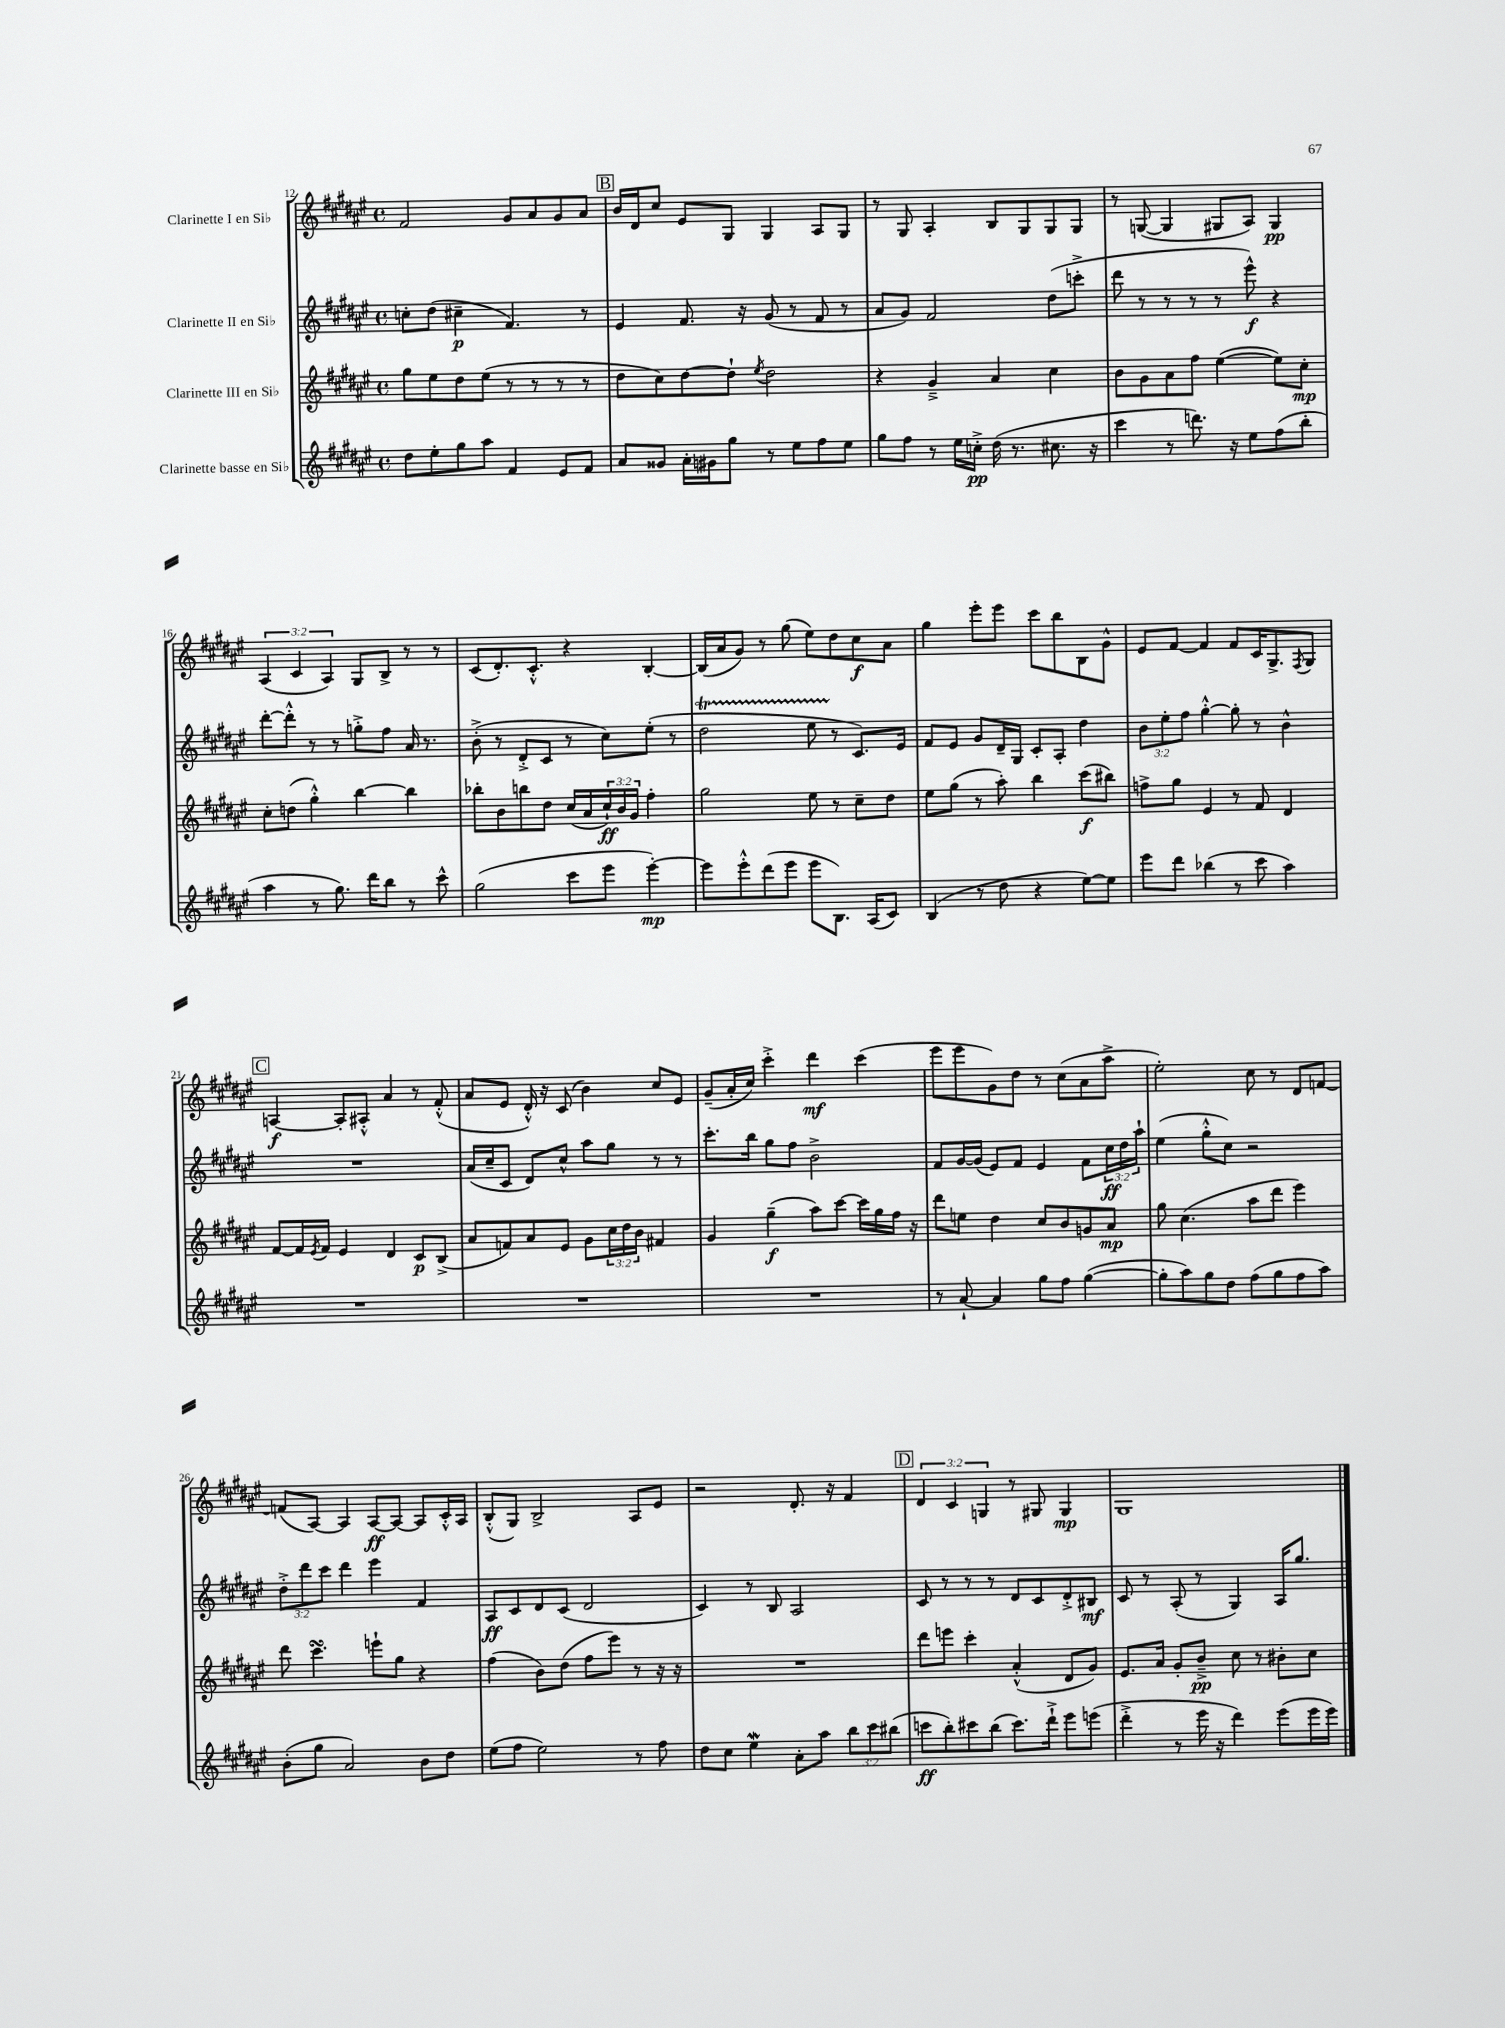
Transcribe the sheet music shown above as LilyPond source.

<<
\new StaffGroup <<
\new Staff = "s0" \with { instrumentName = "Clarinette I en Sib" } {
    \clef treble \key fis \major \defaultTimeSignature \time 4/4 \override Staff.TupletNumber.text = #tuplet-number::calc-fraction-text
    fis'2 gis'8 ais'8 gis'8 ais'8 |
    \mark \markup { \box "B" } b'16 dis'16 cis''8 eis'8 gis8 gis4 ais8 gis8 |
    r8 gis8 ais4-. b8 gis8 gis8 gis8 |
    r8 g8~( g4 gis8 ais8) gis4\pp |
    \tuplet 3/2 { ais4( cis'4 ais4) } gis8 b8-> r8 r8 |
    cis'8( dis'8.-.) cis'8.-.-^ r4 b4~-. |
    b16( ais'16 gis'8) r8 gis''8( eis''8) dis''8 cis''8\f ais'8 |
    gis''4 eis'''8-. eis'''8 cis'''8 b''8 b8 gis'8-^ |
    eis'8 fis'8~ fis'4 fis'8 cis'16 gis8.-> \acciaccatura { fis8 } gis8 |
    \mark \markup { \box "C" } a4~\f a8-. ais8-.-^ ais'4 r8 fis'8-.-^( |
    ais'8 eis'8 dis'16-.-^) r16 cis'8( b'4) cis''8 eis'8 |
    gis'8--( ais'16-. cis''16) cis'''4-.-> dis'''4\mf cis'''4( |
    eis'''8 eis'''8 gis'8) dis''8 r8 cis''8( ais'8 ais''8-> |
    eis''2-.) cis''8 r8 dis'8 f'8~ |
    f'8( ais8~) ais4 ais8~\ff ais8~ ais8 cis'16-.-^ ais16 |
    b8-.-^( gis8) b2-> ais8 eis'8 |
    r2 dis'8.-. r16 fis'4 |
    \mark \markup { \box "D" } \tuplet 3/2 { dis'4 cis'4 g4 } r8 gis8 gis4\mp |
    gis1 \bar "|." |
}
\new Staff = "s1" \with { instrumentName = "Clarinette II en Sib" } {
    \clef treble \key fis \major \defaultTimeSignature \time 4/4 \override Staff.TupletNumber.text = #tuplet-number::calc-fraction-text
    c''8-. dis''8( cis''4--\p fis'4.) r8 |
    \mark \markup { \box "B" } eis'4 fis'8. r16 gis'8( r8 fis'8 r8 |
    ais'8 gis'8) fis'2 dis''8( c'''8-.-> |
    dis'''8 r8 r8 r8 r8 eis'''8-^\f) r4 |
    dis'''8~-. dis'''8-.-^ r8 r8 g''8-.-> fis''8 ais'16 r8. |
    b'8-.->( r8 dis'8-.-> cis'8 r8 cis''8) eis''8-.( r8 |
    dis''2\startTrillSpan eis''8 r8\stopTrillSpan cis'8.) eis'16 |
    fis'8 eis'8 gis'8 dis'16-- gis16 cis'8-. ais8-. dis''4 |
    \tuplet 3/2 { b'8 eis''8-. fis''8 } gis''4~-.-^ gis''8-. r8 b'4-^ |
    \mark \markup { \box "C" } R1 |
    ais'16( cis''16-- cis'8 dis'8) cis''8-^ ais''8 gis''8 r8 r8 |
    cis'''8.-. b''16 gis''8 fis''8 b'2-> |
    fis'8 gis'16~ gis'16( eis'8) fis'8 eis'4 fis'8 \tuplet 3/2 { cis''16\ff dis''16 ais''16-! } |
    eis''4( gis''8-.-^ cis''8) r2 |
    \tuplet 3/2 { dis''8-.-> dis'''8 cis'''8 } dis'''4 eis'''4 fis'4 |
    ais8\ff cis'8 dis'8 cis'8( dis'2 |
    cis'4) r8 b8 ais2 |
    \mark \markup { \box "D" } cis'8 r8 r8 r8 dis'8 cis'8 dis'8-.-> bis8\mf |
    cis'8 r8 ais8-.( r8 gis4) ais16 gis''8. \bar "|." |
}
\new Staff = "s2" \with { instrumentName = "Clarinette III en Sib" } {
    \clef treble \key fis \major \defaultTimeSignature \time 4/4 \override Staff.TupletNumber.text = #tuplet-number::calc-fraction-text
    gis''8 eis''8 dis''8 eis''8( r8 r8 r8 r8 |
    \mark \markup { \box "B" } dis''8 cis''8) dis''8~ dis''8-! \acciaccatura { eis''8 } dis''2 |
    r4 gis'4---> ais'4 cis''4 |
    b'8 gis'8 ais'8 fis''8 eis''4~( eis''8) cis''8-.\mp |
    cis''8-. d''8( gis''4-.-^) b''4~ b''4 |
    bes''8-. b'8 b''8 dis''8 cis''16( ais'16 \tuplet 3/2 { cis''16-!\ff) b'16 gis'16 } fis''4-. |
    gis''2 eis''8 r8 cis''8-- dis''8 |
    eis''8 gis''8( r8 ais''8-.) b''4 cis'''8\f( bis''8) |
    f''8-> gis''8 eis'4 r8 fis'8 dis'4 |
    \mark \markup { \box "C" } fis'8~ fis'16 \acciaccatura { eis'8 } fis'16 eis'4 dis'4 cis'8\p b8->( |
    ais'8 f'8) ais'8 eis'8 gis'8 \tuplet 3/2 { cis''16 dis''16 b'16 } fis'4 |
    gis'4 gis''4--\f( ais''8) cis'''8~ cis'''16 gis''16 fis''16 r16 |
    dis'''8 e''8 dis''4 cis''8 b'8 g'8 ais'8\mp |
    gis''8 cis''4.( ais''8 dis'''8 eis'''4) |
    dis'''8 cis'''4.\turn e'''8-! gis''8 r4 |
    fis''4( b'8) dis''8( fis''8 eis'''8) r8 r16 r16 |
    R1 |
    \mark \markup { \box "D" } dis'''8 e'''8 cis'''4-. ais'4-.-^( dis'8 gis'8) |
    eis'8. ais'16 gis'8-. b'8--->\pp cis''8 r8 bis'8-. cis''8 \bar "|." |
}
\new Staff = "s3" \with { instrumentName = "Clarinette basse en Sib" } {
    \clef treble \key fis \major \defaultTimeSignature \time 4/4 \override Staff.TupletNumber.text = #tuplet-number::calc-fraction-text
    dis''8 eis''8-. gis''8 ais''8 fis'4 eis'8 fis'8 |
    \mark \markup { \box "B" } ais'8 gisis'8 ais'16-. gis'16 gis''8 r8 eis''8 fis''8 eis''8 |
    gis''8 fis''8 r8 eis''16 c''16-.->\pp dis''16( r8. cis''8. r16 |
    cis'''4 r8 d'''8.) r16 eis''8 fis''8( b''8-. |
    ais''4 r8 gis''8.) dis'''16 b''8 r8 cis'''8-^ |
    gis''2( cis'''8 eis'''8 eis'''4~-.\mp) |
    eis'''8 eis'''8-.-^ dis'''8( eis'''8 eis'''8 b8.) ais16( cis'8) |
    b4( r8 dis''8 r4 eis''8~) eis''8 |
    eis'''8 dis'''8 bes''4( r8 cis'''8 ais''4) |
    \mark \markup { \box "C" } R1 |
    R1 |
    R1 |
    r8 ais'8~-! ais'4 gis''8 fis''8 gis''4~( |
    gis''8-. ais''8) gis''8 dis''8 fis''8( gis''8 fis''8 ais''8) |
    b'8-.( gis''8 ais'2) b'8 dis''8 |
    eis''8( fis''8 eis''2) r8 fis''8 |
    dis''8 cis''8 eis''4\mordent ais'8-. ais''8 \tuplet 3/2 { b''8 cis'''8 bis''8( } |
    \mark \markup { \box "D" } c'''8\ff b''8-.) cis'''8 b''8( cis'''8.) dis'''16-!-> eis'''8 e'''8( |
    dis'''4-.-> r8 eis'''16 r16 dis'''4) eis'''8( eis'''16 eis'''16) \bar "|." |
}
>>
>>
\layout { \context { \Score currentBarNumber = #12 } }
